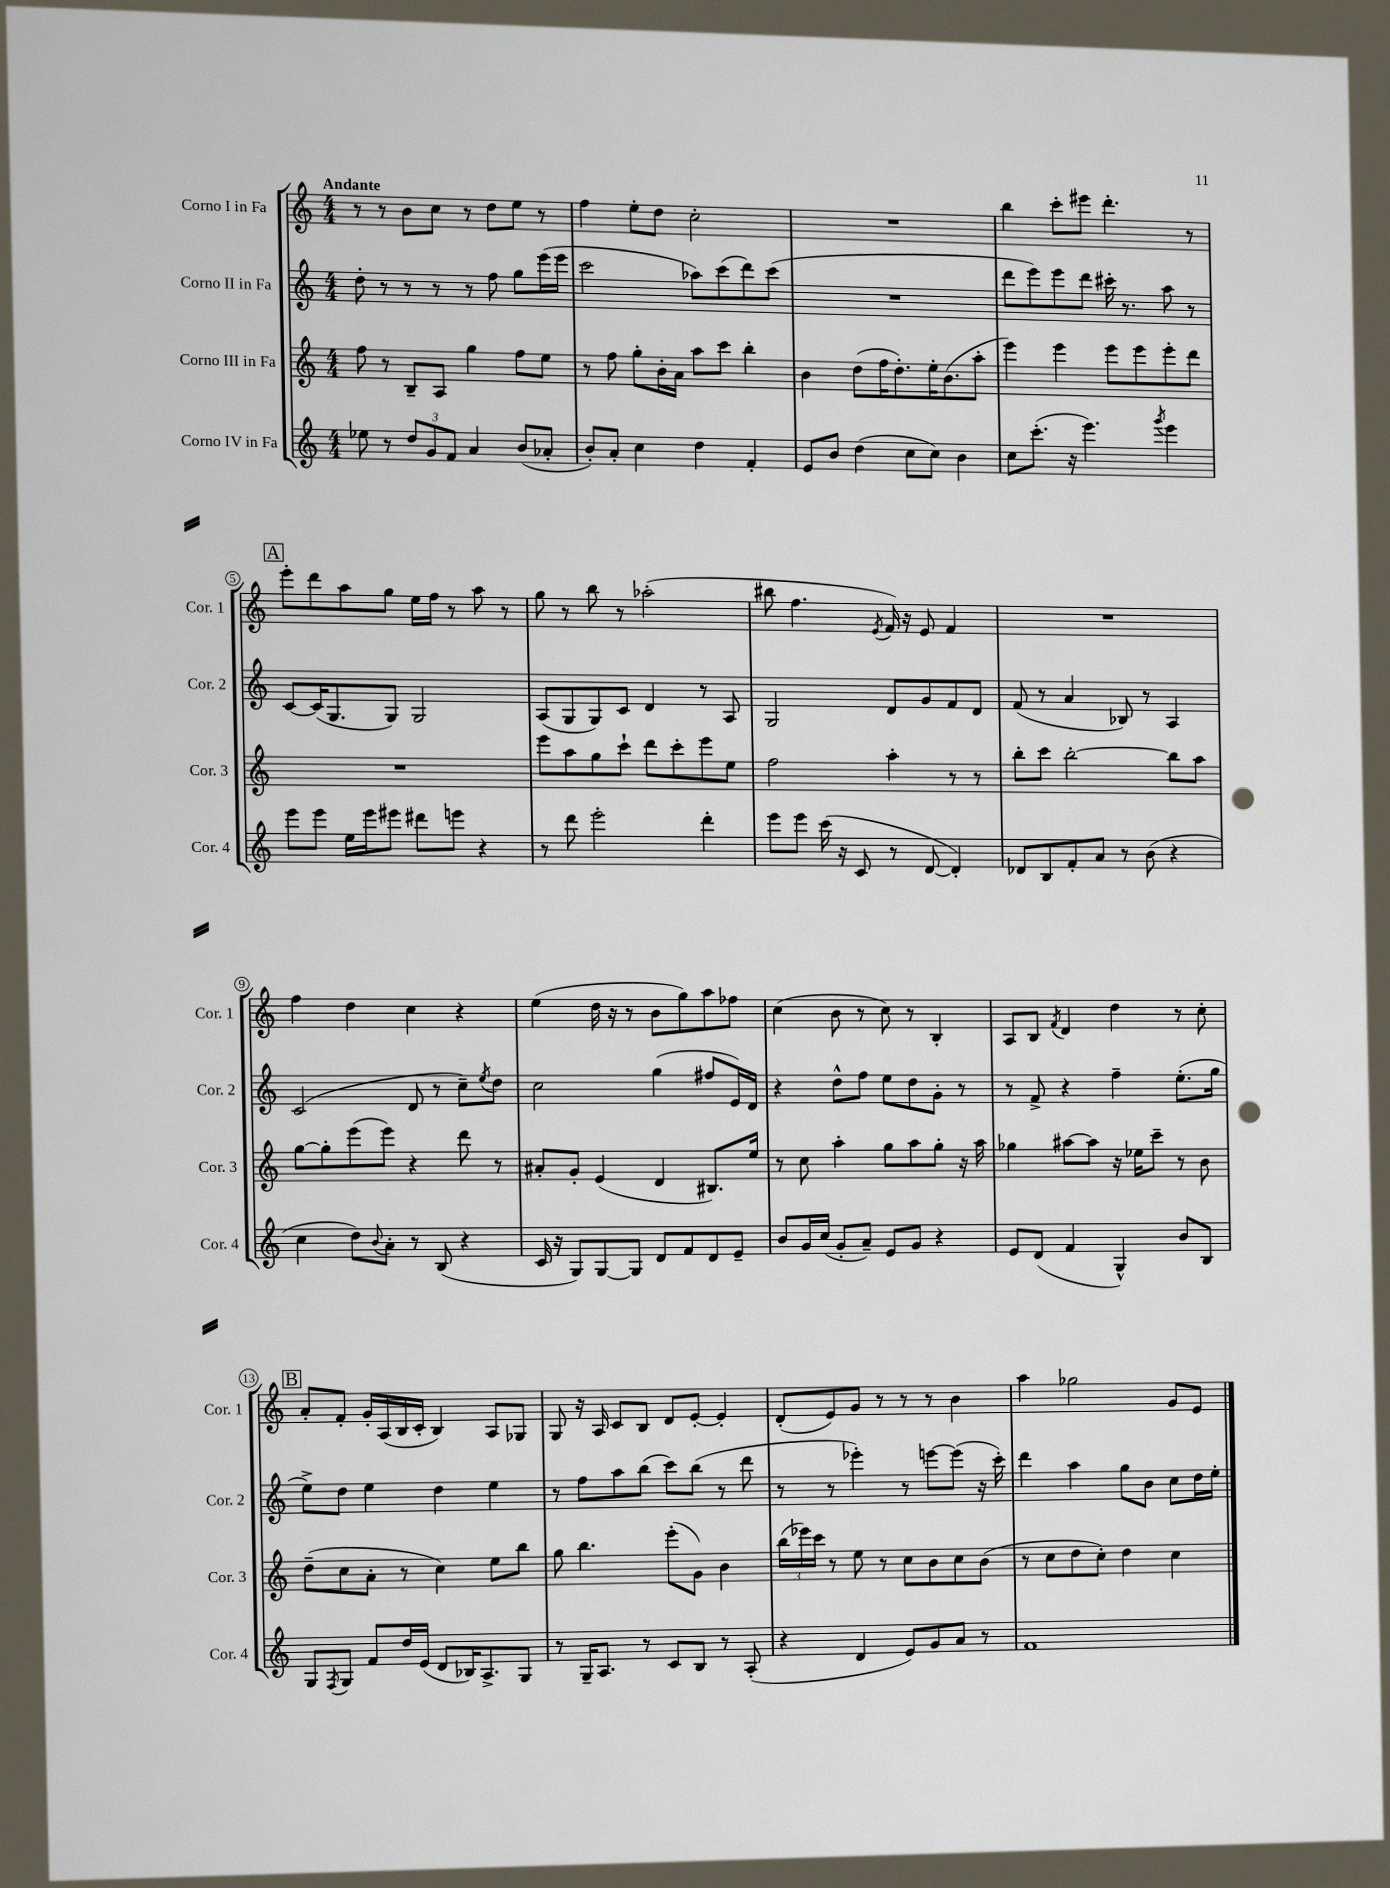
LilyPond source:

<<
\new StaffGroup <<
\new Staff = "s0" \with { instrumentName = "Corno I in Fa" shortInstrumentName = "Cor. 1" } {
    \clef treble \key c \major \numericTimeSignature \time 4/4 \tempo "Andante"
    r8 r8 b'8 c''8 r8 d''8 e''8 r8 |
    f''4 e''8-. d''8 c''2-. |
    R1 |
    b''4 c'''8-. eis'''8 d'''4.-. r8 |
    \mark \markup { \box "A" } e'''8-. d'''8 a''8 g''8 e''16 f''16 r8 a''8 r8 |
    g''8 r8 b''8 r8 aes''2-.( |
    bis''8 f''4. \acciaccatura { e'8 } f'16) r16 e'8 f'4 |
    R1 |
    f''4 d''4 c''4 r4 |
    e''4( d''16 r16 r8 b'8 g''8) a''8 fes''8 |
    c''4( b'8 r8 c''8) r8 b4-. |
    a8 b8 \acciaccatura { f'8 } d'4 d''4 r8 c''8-. |
    \mark \markup { \box "B" } a'8-. f'8-. g'16-. a16( b16 c'16-. b4) a8 ges8 |
    g8 r16 a16 c'8 b8 d'8 e'8~-. e'4-. |
    d'8-.( e'8) g'8 r8 r8 r8 b'4 |
    a''4 ges''2 g'8 e'8 \bar "|." |
}
\new Staff = "s1" \with { instrumentName = "Corno II in Fa" shortInstrumentName = "Cor. 2" } {
    \clef treble \key c \major \numericTimeSignature \time 4/4
    d''8-. r8 r8 r8 r8 f''8 g''8 e'''16( e'''16 |
    c'''2 aes''8) c'''8( d'''8) c'''8( |
    R1 |
    d'''8 e'''8) e'''8 d'''8 cis'''16-. r8. a''8 r8 |
    \mark \markup { \box "A" } c'8~ c'16( g8. g8) g2 |
    a8( g8 g8) c'8 d'4 r8 a8 |
    g2 d'8 g'8 f'8 d'8 |
    f'8( r8 a'4 bes8) r8 a4 |
    c'2( d'8 r8 c''8--) \acciaccatura { e''8 } d''8 |
    c''2 g''4( fis''8 e'16) d'16 |
    r4 d''8-^ f''8 e''8 d''8 g'8-. r8 |
    r8 f'8-> r4 f''4-- e''8.-.( g''16 |
    \mark \markup { \box "B" } e''8->) d''8 e''4 d''4 e''4 |
    r8 f''8 a''8 b''8( c'''8) b''8( r8 d'''8 |
    r8 r8 ees'''4-.) r8 e'''8~ e'''8( r16 c'''16-.) |
    d'''4 a''4 g''8 b'8 c''8 d''16 e''16-. \bar "|." |
}
\new Staff = "s2" \with { instrumentName = "Corno III in Fa" shortInstrumentName = "Cor. 3" } {
    \clef treble \key c \major \numericTimeSignature \time 4/4
    f''8 r8 b8-- a8 g''4 f''8 e''8 |
    r8 f''8 g''8-. b'16-. a'16 a''8 c'''8 b''4-. |
    b'4 d''8( f''16 d''8.-.) e''16-. b'8.( a''8-. |
    e'''4) e'''4 e'''8 e'''8 e'''8-. d'''8 |
    \mark \markup { \box "A" } R1 |
    e'''8 a''8 g''8 c'''8-! d'''8 c'''8-. e'''8 e''8 |
    f''2 a''4-. r8 r8 |
    b''8-. c'''8 b''2~-. b''8 a''8 |
    g''8~ g''8-. e'''8( e'''8) r4 d'''8 r8 |
    ais'8-. g'8-. e'4( d'4 bis8.) e''16 |
    r8 c''8 a''4-. g''8 a''8 g''8-. r16 a''16 |
    ges''4 ais''8~ ais''8 r16 ees''16 c'''8-- r8 b'8 |
    \mark \markup { \box "B" } d''8--( c''8 a'8-. r8 c''4) e''8 b''8 |
    g''8 b''4. e'''8-.( g'8) b'4 |
    \tuplet 3/2 { b''16( ees'''16) c'''16 } r8 e''8 r8 c''8 b'8 c''8 b'8( |
    r8 c''8 d''8 c''8-.) d''4 c''4 \bar "|." |
}
\new Staff = "s3" \with { instrumentName = "Corno IV in Fa" shortInstrumentName = "Cor. 4" } {
    \clef treble \key c \major \numericTimeSignature \time 4/4
    ees''8 r8 \tuplet 3/2 { d''8 g'8 f'8 } a'4 b'8( aes'8-. |
    b'8-.) a'8-. c''4 d''4 f'4-. |
    e'8 b'8 d''4( c''8 c''8) b'4 |
    c''8 c'''8.-.( r16 e'''4.) \acciaccatura { g'''8 } e'''4 |
    \mark \markup { \box "A" } e'''8 e'''8 e''16 e'''16 eis'''8 dis'''8 e'''8 r4 |
    r8 d'''8 e'''2-. d'''4-. |
    e'''8 e'''8 c'''16( r16 c'8 r8 d'8~ d'4-.) |
    des'8 b8 f'8-. a'8 r8 b'8( r4 |
    c''4 d''8) \appoggiatura { b'8 } a'8-. r8 b8( r4 |
    c'16 r16 g8) g8~ g8 d'8 f'8 d'8 e'8-- |
    b'8 g'16 c''16( g'8-. a'8--) e'8 g'8 r4 |
    e'8 d'8( f'4 g4-^) b'8 b8 |
    \mark \markup { \box "B" } g8 \acciaccatura { f8 } g8 f'8 d''16 e'16( d'8 bes16) a8.-> g8 |
    r8 g16-- a8. r8 c'8 b8 r8 a8-.( |
    r4 d'4 e'8) g'8 a'8 r8 |
    f'1 \bar "|." |
}
>>
>>
\layout { \context { \Score \override BarNumber.stencil = #(make-stencil-circler 0.1 0.3 ly:text-interface::print) } }
